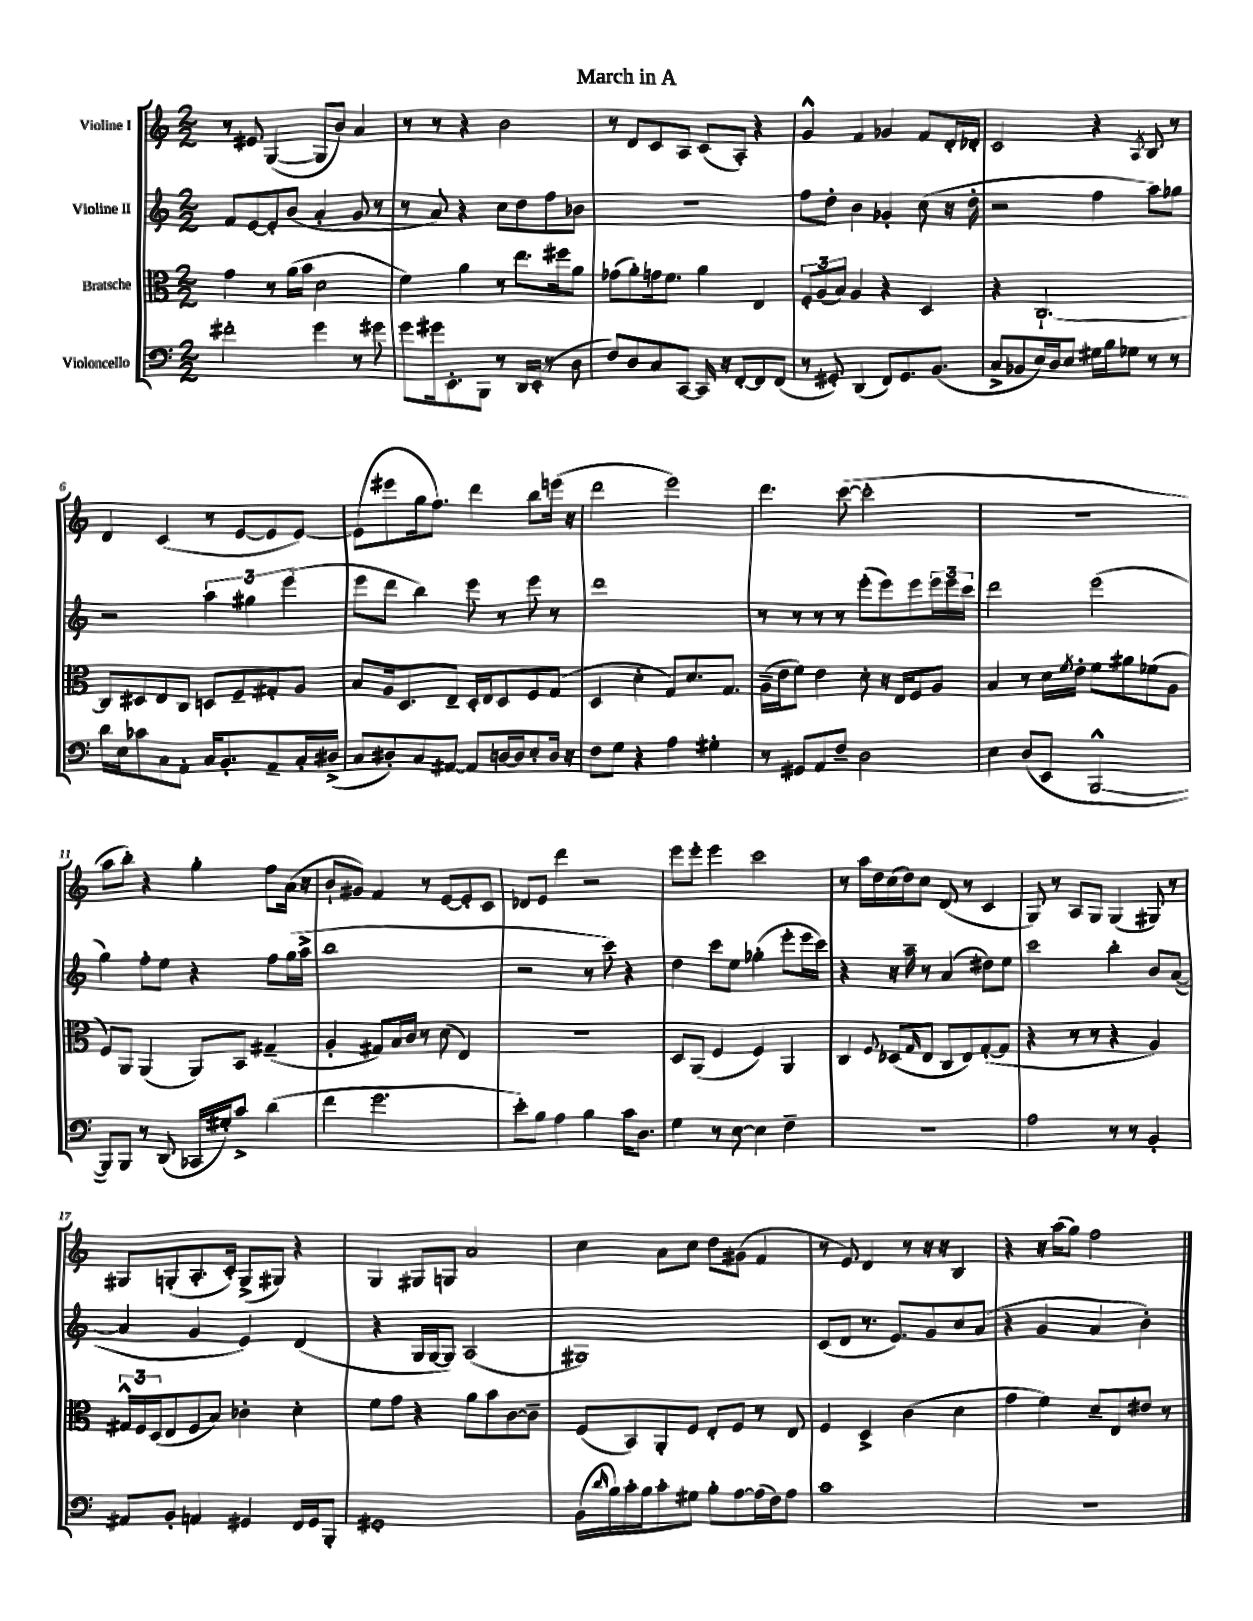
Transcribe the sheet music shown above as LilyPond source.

\header { title = "March in A" }
<<
\new StaffGroup <<
\new Staff = "s0" \with { instrumentName = "Violine I" } {
    \clef treble \key c \major \numericTimeSignature \time 2/2
    r8 eis'8 g4~( g8 b'8) a'4 |
    r8 r8 r4 b'2 |
    r8 d'8 c'8 a8 c'8( a8-.) r4 |
    g'4-^ f'4 ges'4 f'8 d'16-. des'16-. |
    c'2 r4 \acciaccatura { a8 } b8 r8 |
    d'4 c'4( r8 e'8~ e'8 e'8~) |
    e'8( eis'''8 g''16 f''8.) d'''4 b''8 e'''16( r16 |
    d'''2 e'''2) |
    d'''4. c'''8~( c'''2-. |
    r1 |
    a''8 b''8-.) r4 g''4-. f''8 a'16( r16 |
    b'8-! gis'8) f'4 r8 e'8~ e'8-. c'8 |
    des'8 e'8 d'''4 r2 |
    e'''8 e'''8-. e'''4 c'''2 |
    r8 a''16 d''16 c''16( d''16) c''8 d'8( r8 c'4 |
    g8) r8 a8 g8 g4( gis8) r8 |
    gis8 g8-.( a8.-. c'16-.) g8->( gis8) r4 |
    g4 gis8 g8 a'2 |
    c''4 a'8 c''8 d''8 gis'8( f'4 |
    r8 e'8) d'4 r8 r16 r16 b4 |
    r4 r16 a''16( g''8) f''2 \bar "|." |
}
\new Staff = "s1" \with { instrumentName = "Violine II" } {
    \clef treble \key c \major \numericTimeSignature \time 2/2
    f'8 e'8~ e'8-. b'8( a'4-. g'8 r8 |
    r8 a'8) r4 c''8 d''8 f''8 bes'8 |
    R1 |
    f''8 d''8-. b'4 ges'4-. c''8( r16 d''16-. |
    r2 f''4 a''8) ges''8 |
    r2 \tuplet 3/2 { a''4 gis''4 e'''4( } |
    e'''8 d'''8 b''4) e'''8 r8 e'''8 r8 |
    d'''1 |
    r8 r8 r8 r8 e'''8-.( e'''8) e'''8 \tuplet 3/2 { e'''16 e'''16 c'''16 } |
    d'''2 e'''2( |
    g''4) f''8-. e''8 r4 f''8 g''16( a''16-> |
    b''1 |
    r2 r8 c'''8) r4 |
    d''4 c'''8 e''8 ges''4-.( e'''8-. e'''16 c'''16) |
    r4 r16 a''16-- r8 a'4( dis''8) e''8 |
    c'''2 b''4-. b'8 a'8~( |
    a'4 g'4 e'4) d'4( |
    r4 g16 g16~ g8) a2( |
    gis1) |
    c'8( d'8 r8. e'8.) g'8 c''8 a'8( |
    r4 g'4 a'4 b'4-.) \bar "|." |
}
\new Staff = "s2" \with { instrumentName = "Bratsche" } {
    \clef alto \key c \major \numericTimeSignature \time 2/2
    g'4 r8 a'16( b'16 d'2 |
    f'4) a'4 r8 e''8. fis''16 a'8 |
    ges'8( a'8-.) g'16 f'8. a'4 e4 |
    \tuplet 3/2 { f8-. a8( b8) } a4 r4 d4 |
    r4 c2.~-! |
    c8 dis8 e8 c8 d8 f8-- gis8-. a8 |
    b8 a16 d8. e8-- d16-. e16 d8 f8 g8( |
    d4 d'4-. g8) d'8. g8. |
    a16--( e'16 f'8) e'4 d'8-. r16 e16 f8 a8 |
    b4 r8 d'16 \acciaccatura { f'8 } e'16-. f'8 ais'8 fes'8( a8 |
    f8) a,8 a,4( a,8) b,8 gis4--( |
    a4-. gis8) b16 c'16 r8 d'8( e4) |
    R1 |
    d8 a,8( f4 f4) a,4 |
    c4 \appoggiatura { f8 } des8( \grace { g16 } e8 c8 e8) g8~-.( g8 |
    r4 r8 r8 r4 a4) |
    \tuplet 3/2 { gis16-^ f16 d16( } e8 f8 b8) ces'4-. d'4-. |
    f'8 g'8 r4 a'8 b'8 c'8~ c'8-- |
    f8( b,8) a,8-. f8 e8-. f8 r8 e8 |
    f4 d4-> c'4( d'4 |
    g'4 f'4) d'8-- e8 eis'8 r8 \bar "|." |
}
\new Staff = "s3" \with { instrumentName = "Violoncello" } {
    \clef bass \key c \major \numericTimeSignature \time 2/2
    fis'2-. g'4 r8 gis'8 |
    g'8 gis'16 e,8.-. b,,8 r8 d,16 e,16-.( r8 d8 |
    f8) d8 c8 c,8~ c,16 r16 f,8~-. f,8 f,8( |
    r8 gis,8-.) d,4( f,8) gis,8. b,8.( |
    c8-> bes,8 e16) d16 e8 gis16 b16 ges8 r8 r8 |
    d'16 e16 ces'8 c8 a,8-. c16 b,8.-. a,8-- c16-. dis16->( |
    c8 dis8-.) c8 ais,8~ ais,8 d16~ d16 e8-. d16 r16 |
    f8 g8 r4 a4 gis4-. |
    r8 gis,8 a,8 f8-- d2 |
    e4 d8( e,8 b,,2~-^ |
    b,,8) b,,8 r8 d,8( ces,16 gis16-.) c'8-> d'4( |
    f'4 g'2. |
    e'8-.) b8 a4 b4 c'16 d8. |
    g4 r8 e8~ e4 f4-- |
    R1 |
    a2 r8 r8 b,4-. |
    ais,8 b,8-. a,4 gis,4 f,16 gis,16 b,,8-. |
    gis,1-. |
    b,16( \grace { d'16 } b16) c'16-. b16 c'8-. gis8 b8-. a8~ a16( f16) a8 |
    c'1 |
    r1 \bar "|." |
}
>>
>>
